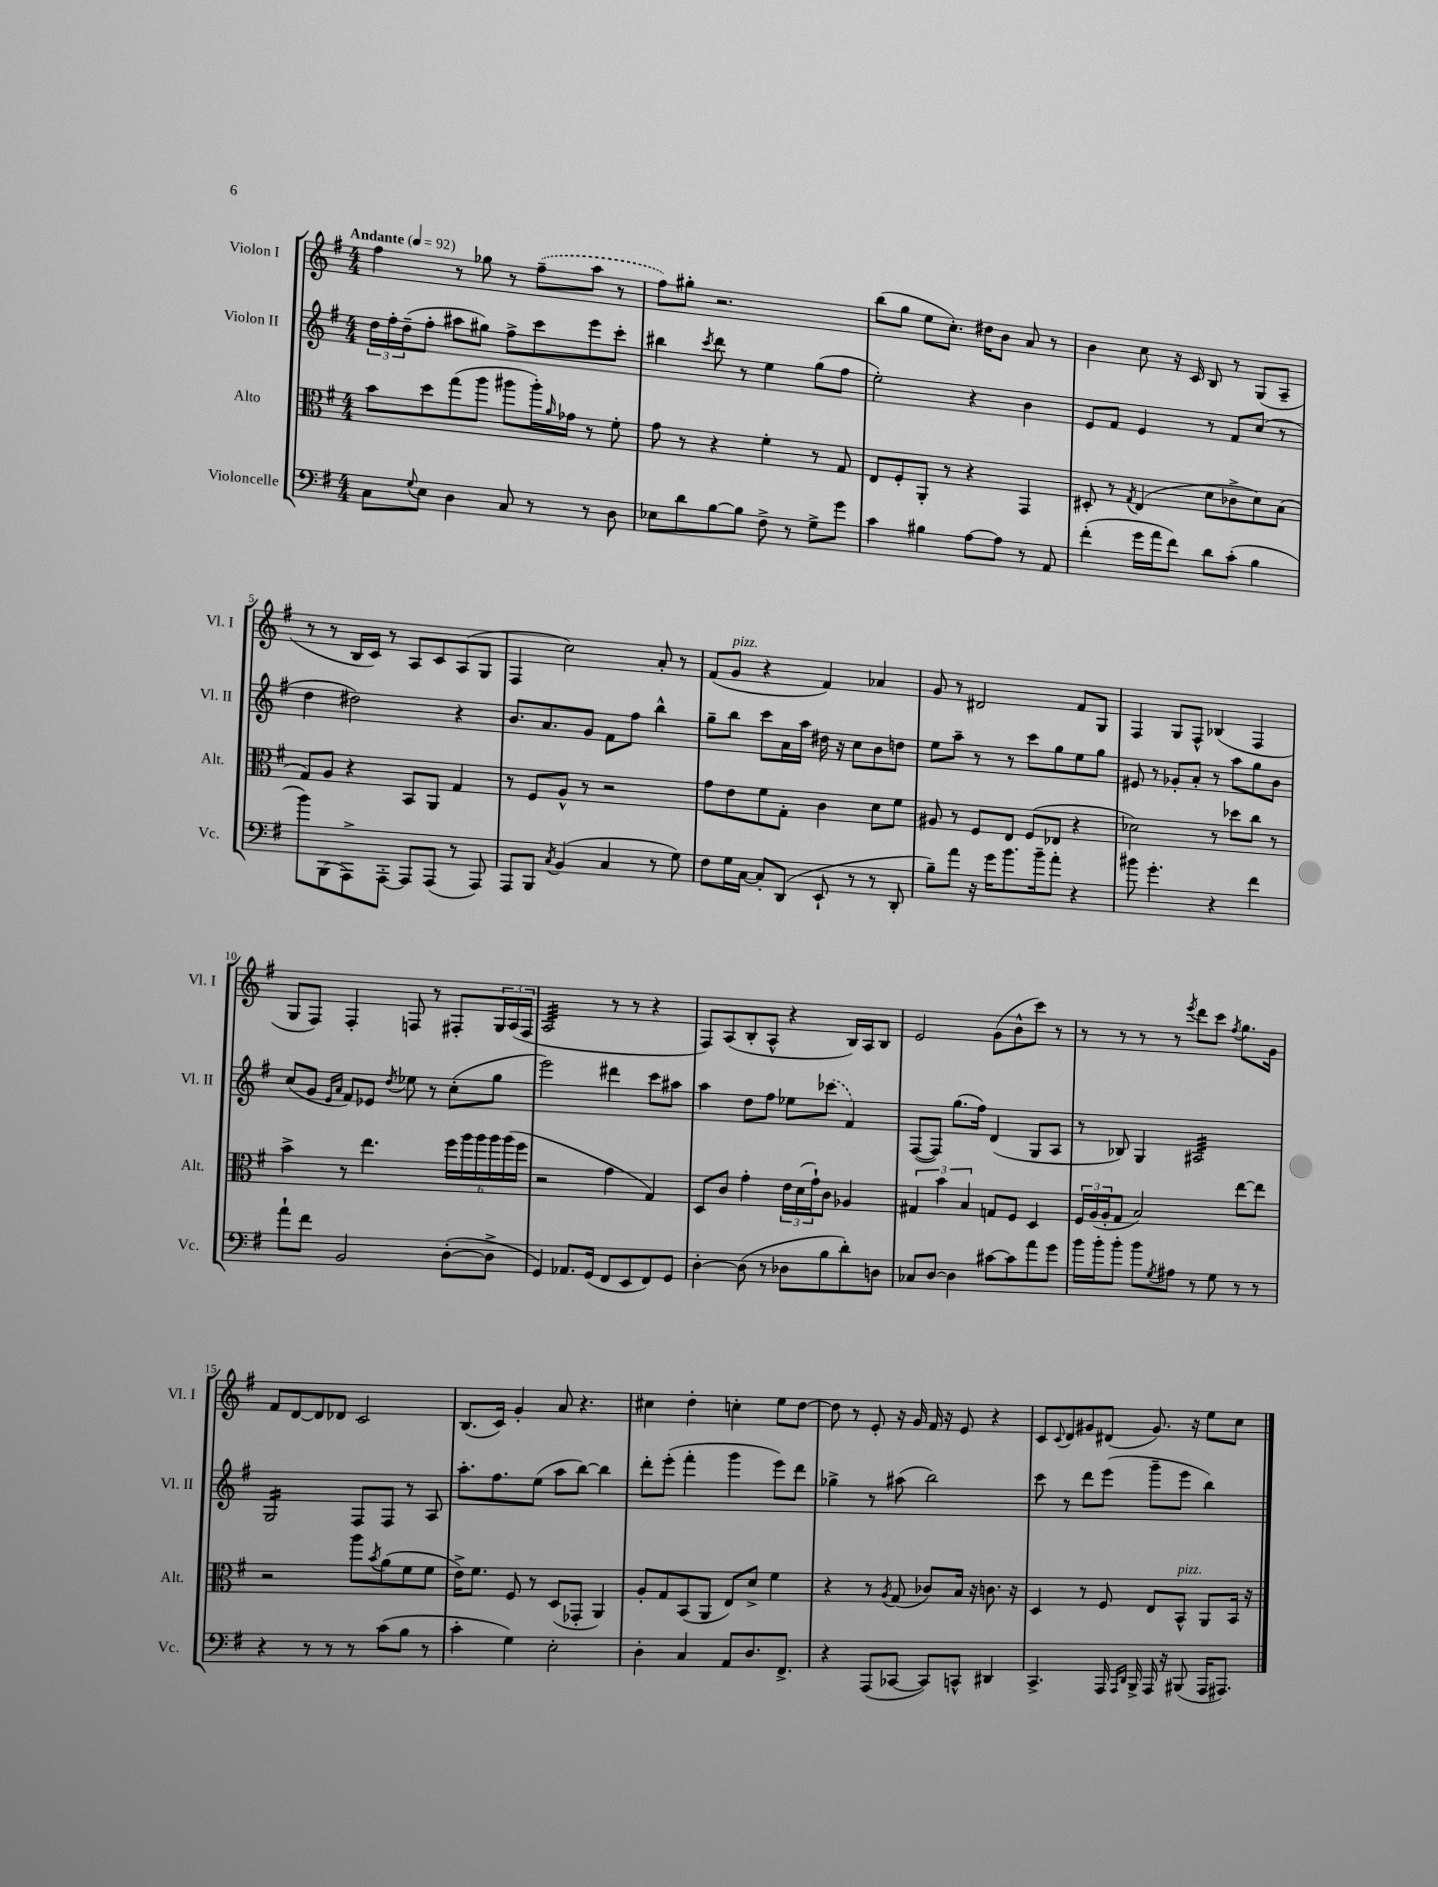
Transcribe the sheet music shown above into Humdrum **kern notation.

**kern	**kern	**kern	**kern
*staff4	*staff3	*staff2	*staff1
*clefF4	*clefC3	*clefG2	*clefG2
*k[f#]	*k[f#]	*k[f#]	*k[f#]
*M4/4	*M4/4	*M4/4	*M4/4
*MM92	*MM92	*MM92	*MM92
8C	8b	24dd	4ff#
.	.	24ff#'	.
.	.	(24dd~	.
8qqG	.	.	.
8E	8dd	8ff#'	.
4D	(8gg	8aa#	8r
.	8aa	8gg#)	8gg-
8C	8aa#	8ff#^	8r
8r	16aa#')	8ccc	(8ff#~
.	16qqa	.	.
.	16g-	.	.
8r	8r	8eee	8aa
8D	8f#'	8ccc'	8r
=	=	=	=
8E-	8g	4bb#	8ff#)
8d	8r	.	8gg#'
.	.	8qccc	.
[8B	4r	8ddd	2.r
8B]	.	8r	.
8F#^	4f#'	4ee	.
8r	.	.	.
8G^	8r	(8gg	.
8g	8G	8ff#	.
=	=	=	=
4c	8E	2ee')	(8bb
.	8F#'	.	8gg
4B#	8AA'	.	8ee
.	8r	.	8.cc')
[8A	4r	4r	.
.	.	.	16dd#
8A]	.	.	8b
8r	4GG	4b	8a
8AA	.	.	8r
=	=	=	=
(4f#'	8D#'	8e	4b
.	8r	8f#	.
.	8qG	.	.
16g	(4E	4e	8cc
16a	.	.	.
8f#)	.	.	16r
.	.	.	16c
8d	8d	8r	8B
(8c'	8c-^	8f#	8r
4B	8d)	(8cc	(8G
.	(8B	8r	8A~
=	=	=	=
8b)	8G)	4dd	8r
(8BBB	8A	.	8r
8AAA^)	4r	2dd#)	16B
.	.	.	16c)
[8AAA'	.	.	8r
8AAA]	8BB	.	8A
(8AAA	8AA	.	8c
8r	4G	4r	(8A
8AAA)	.	.	8G
=	=	=	=
8AAA	8r	8.b	4F#
8BBB	8F#	.	.
.	.	8.a	.
8qC	.	.	.
(4BB	8A^^	.	2cc)
.	8r	8g	.
4C	2r	8f#	.
.	.	8ff#	.
8r	.	4bb^^	8a'
8G)	.	.	8r
=	=	=	=
8F#	8g	8gg~	(8f#
16G	8e	8bb	8g
[16C	.	.	.
8C']	8f#	8ccc	4r
(8DD	8G'	16a	.
.	.	16aa	.
8EE`	4c	16dd#	4f#)
.	.	16r	.
8r	.	8cc	.
8r	8d	8b	4a-
8DD'	8f#	8dd	.
=	=	=	=
8B~)	8A#	8ee	8g
8a	8r	8aa~	8r
16r	8F#	8r	2d#
16g	.	.	.
8.b	8E	8r	.
.	(8F#	8ccc	.
16b~	.	.	.
8a'	8E-	8gg	.
4r	4r	8ee	8f#
.	.	8gg	8G
=	=	=	=
8b#	2d-)	8e#	4F#
4.g'	.	8r	.
.	.	8g-'	8G
.	.	8a'	8F#^^
4r	8r	8r	(4B-
.	8dd-	8aa	.
4f#	8cc	8gg	4F#
.	8r	8b	.
=	=	=	=
8a`	4b^	(8cc	8G
8f#	.	8g	8F#)
.	.	16qqe	.
.	.	16qqa	.
2BB	8r	8f#)	4F#'
.	4.ee	8e-	.
.	.	8qdd	.
.	.	8ee-	8F
.	.	8r	8r
([8D'	24ff#	(8cc'	8F#'
.	24aa	.	.
.	24aa	.	.
8D^]	24aa	8gg	24G
.	(24aa	.	(24A
.	24ff#	.	24F#
=	=	=	=
4GG)	2r	2eee)	2A
8.AA-	.	.	.
(16GG	.	.	.
8FF#	4g	4ddd#	8r
8EE	.	.	8r
8FF#)	4G)	8ccc	4r
8GG	.	8aa#	.
=	=	=	=
[4D'	8D	4aa	8F#)
.	8c	.	(8A
(8D]	4g'	8dd	8B'
8r	.	8ff#	8A^^
8D-	24e	8ee-	4r
.	(24d	.	.
.	24g`)	.	.
8B	8c	(8ccc-	.
8d')	4A-	4f#)	16B)
.	.	.	16A
8D	.	.	8B
=	=	=	=
8C-	6G#	([8F#	2e
[8D	.	8F#])	.
.	6b	.	.
4D]	.	(8.gg	.
.	6B	.	.
.	.	16ff#)	.
[8c#	8G	(4d	(8g
8c#]	8F#	.	8b^^
8a	4D	8G	8ccc)
8g	.	8A	8r
=	=	=	=
16b	24F#	8r	8r
.	(24A	.	.
16b'	.	.	.
.	24A'	.	.
8b'	8G	8B-)	8r
8b	2B)	4G	8r
8qG	.	.	.
8A#	.	.	8r
.	.	.	8qeee
8r	.	2A#	8ddd
8G	.	.	8ccc
.	.	.	8qff#
8r	[8ee	.	8.gg
8r	8ee]	.	.
.	.	.	16g
=	=	=	=
4r	2r	2G	8f#
.	.	.	[8d
8r	.	.	8d]
8r	.	.	8d-
8r	8aa	8F#	2c
.	8qb	.	.
(8c	(8a	8F#	.
8B	8f#	8r	.
8r	8f#	8A	.
=	=	=	=
4c'	16e^)	8.aa'	(8.B
.	8.f#	.	.
.	.	8.ff#	16c)
4G)	8F#	.	4g'
.	8r	(8ee	.
2E'	(8D	8aa	8a
.	8GG-'	[8bb)	4.r
.	4AA)	4bb]	.
=	=	=	=
4D'	8A'	8ddd'	4cc#
.	8G	(8eee'	.
4C	(8BB	4fff#'	4dd'
.	8AA	.	.
8AA	8E)	4ggg	4cc'
8.D	8d^	.	.
.	4f#	8eee)	8ee
8.FF#^	.	.	.
.	.	8ddd	[8dd
=	=	=	=
4r	4r	4gg-^	8dd]
.	.	.	8r
(8AAA	8r	8r	8e'
.	8qA	.	.
[8CC-	(8G	(8aa#	16r
.	.	.	16g
8CC-])	8c-)	2bb)	16f#
.	.	.	16r
8CC^^	16B	.	8e
.	16r	.	.
4DD#	8.c	.	4r
.	16r	.	.
=	=	=	=
4.CC^	4D	8ccc	8c
.	.	.	8qqc
.	.	8r	8d
.	8r	8ddd	8g#
16AAA	8F#	(8eee	(8d#
16qqAAA	.	.	.
16qqDD	.	.	.
16BBB^	.	.	.
16AAA	8E	8ggg~	8.g#)
16r	.	.	.
(8BBB#	8BB^^	8eee	.
.	.	.	16r
16AAA	8AA	4bb)	8ee
8.AAA#)	.	.	.
.	16BB	.	8cc
.	16r	.	.
==	==	==	==
*-	*-	*-	*-
